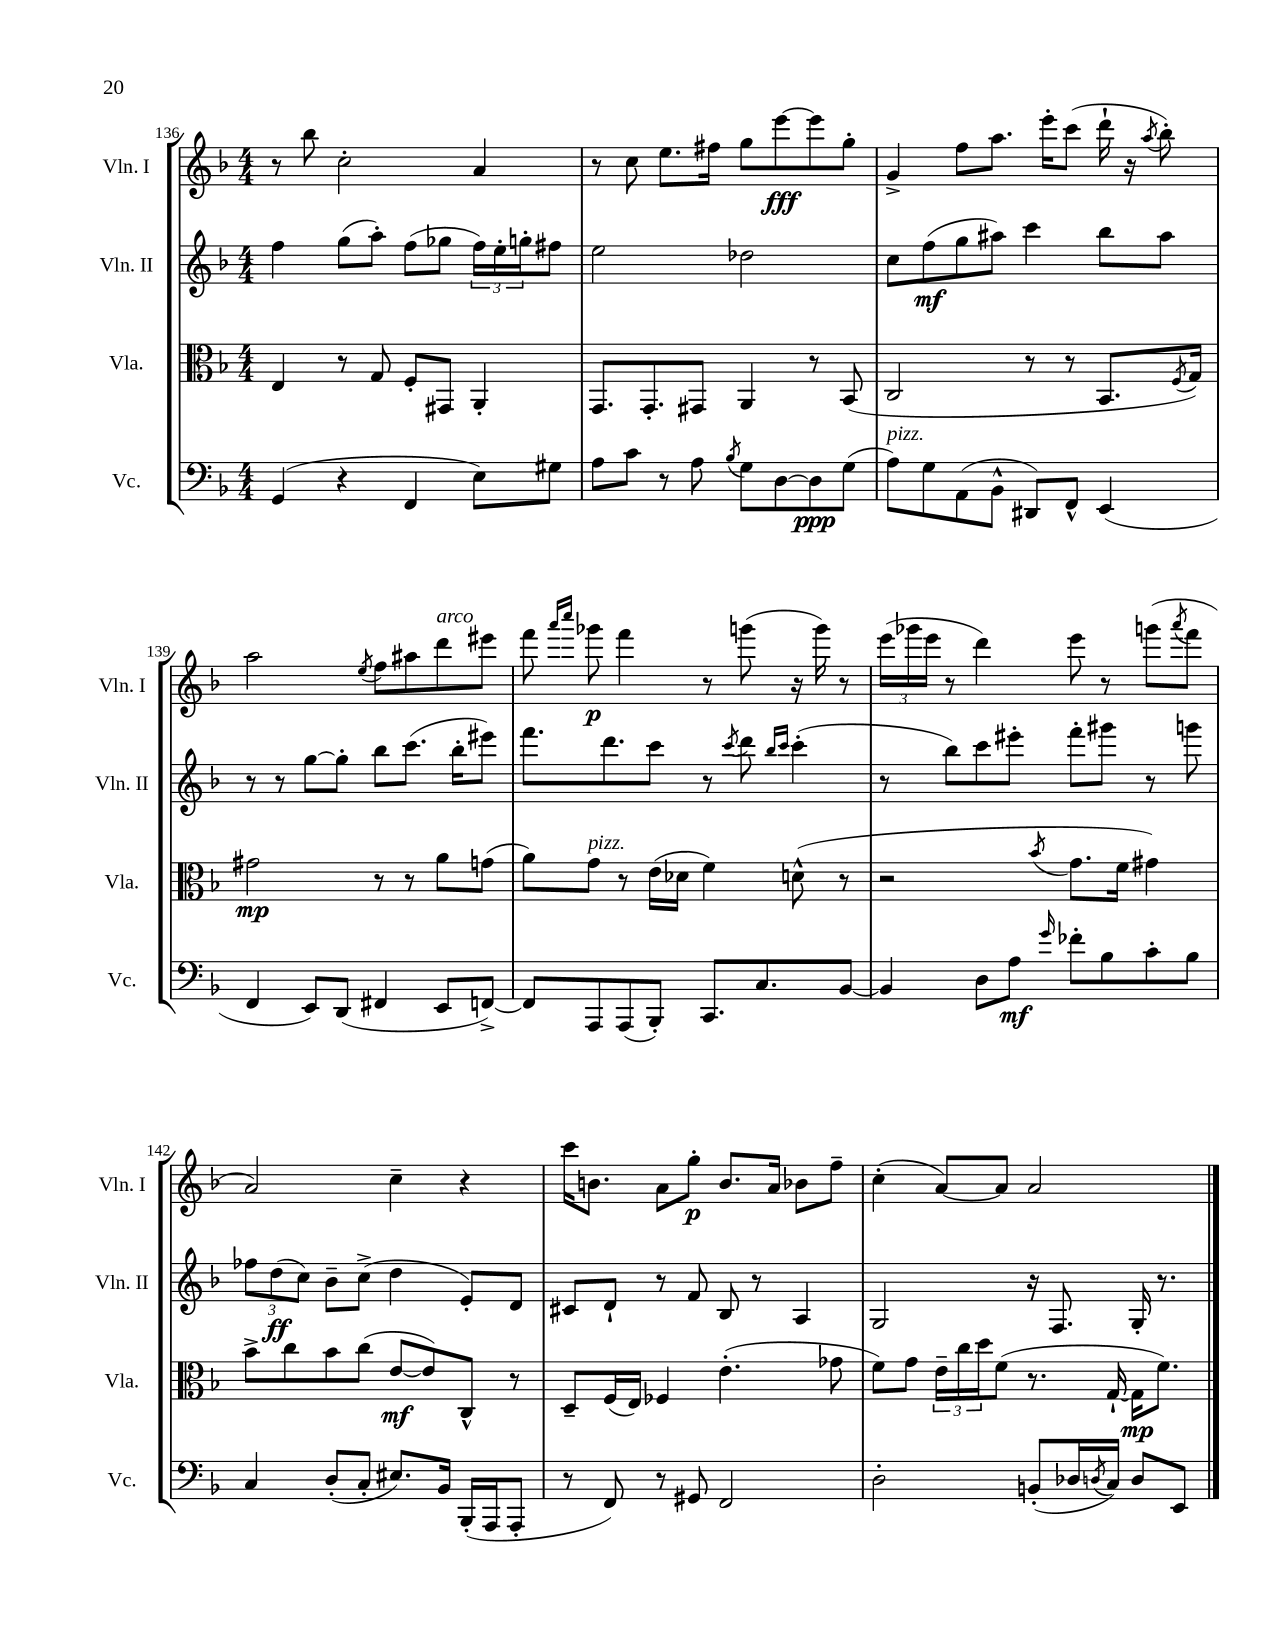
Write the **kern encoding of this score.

**kern	**dynam	**kern	**dynam	**kern	**dynam	**kern	**dynam
*part4	*part4	*part3	*part3	*part2	*part2	*part1	*part1
*staff4	*staff4	*staff3	*staff3	*staff2	*staff2	*staff1	*staff1
*I"Vc.	*	*I"Vla.	*	*I"Vln. II	*	*I"Vln. I	*
*I'Vc.	*	*I'Vla.	*	*I'Vln. II	*	*I'Vln. I	*
*clefF4	*	*clefC3	*	*clefG2	*	*clefG2	*
*k[b-]	*	*k[b-]	*	*k[b-]	*	*k[b-]	*
*M4/4	*	*M4/4	*	*M4/4	*	*M4/4	*
=136	=136	=136	=136	=136	=136	=136	=136
(4GG/	.	4E/	.	4ff\	.	8r	.
.	.	.	.	.	.	8bb-\	.
4r	.	8r	.	(8gg\L	.	2cc'\	.
.	.	8G/	.	8aa'\J)	.	.	.
4FF/	.	8F'/L	.	(8ff\L	.	.	.
.	.	8GG#X/J	.	8gg-X\J	.	.	.
8E\L)	.	4AA'/	.	24ff\LL)	.	4a/	.
.	.	.	.	24ee'\	.	.	.
.	.	.	.	24ggn'\J	.	.	.
8G#X\J	.	.	.	8ff#X\J	.	.	.
=137	=137	=137	=137	=137	=137	=137	=137
8A\L	.	8.GG/L	.	2ee\	.	8r	.
8c\J	.	.	.	.	.	8cc\	.
.	.	8.GG'/	.	.	.	.	.
8r	.	.	.	.	.	8.ee\L	.
8A\	.	8GG#X/J	.	.	.	.	.
.	.	.	.	.	.	16ff#X\Jk	.
8qB-/	.	.	.	.	.	.	.
8G\L	.	4AA/	.	2dd-X\	.	8gg\L	.
[8D\	.	.	.	.	.	[8eee\	fff
8D\]	ppp	8r	.	.	.	8eee\]	.
(8G\J	.	(8BB-/	.	.	.	8gg'\J	.
=138	=138	=138	=138	=138	=138	=138	=138
!LO:TX:a:i:t=pizz.	!	!	!	!	!	!	!
8A\L)	.	2C/	.	8cc\L	.	4g^/	.
8G\	.	.	.	(8ff\	mf	.	.
(8AA\	.	.	.	8gg\	.	8ff\L	.
8BB-^^\J	.	.	.	8aa#X\J)	.	8.aa\J	.
8DD#X/L)	.	8r	.	4ccc\	.	.	.
.	.	.	.	.	.	16eee'\KL	.
8FF^^/J	.	8r	.	.	.	(8ccc\J	.
(4EE/	.	8.BB-/L	.	8bb-\L	.	16ddd`\	.
.	.	.	.	.	.	16r	.
.	.	.	.	.	.	8qaa/	.
.	.	.	.	8aa#\J	.	8bb-'\)	.
.	.	8qF/	.	.	.	.	.
.	.	16G/Jk)	.	.	.	.	.
!!LO:LB:g=z
=139	=139	=139	=139	=139	=139	=139	=139
4FF/	.	2g#X\	mp	8r	.	2aa\	.
.	.	.	.	8r	.	.	.
8EE/L)	.	.	.	[8gg\L	.	.	.
(8DD/J	.	.	.	8gg'\J]	.	.	.
.	.	.	.	.	.	8qee/	.
4FF#X/	.	8r	.	8bb-\L	.	8ff\L	.
.	.	8r	.	(8.ccc\J	.	8aa#X\	.
!	!	!	!	!	!	!LO:TX:a:i:t=arco	!
8EE/L	.	8a\L	.	.	.	8ddd\	.
.	.	.	.	16bb-'\KL	.	.	.
[8FFn^/J)	.	(8gn\J	.	8eee#X\J)	.	8eee#X\J	.
=140	=140	=140	=140	=140	=140	=140	=140
8FF/L]	.	8a\L)	.	8.fff\L	.	8fff\	.
.	.	.	.	.	.	16qqaaa/LL	.
.	.	.	.	.	.	16qqcccc/JJ	.
!	!	!LO:TX:a:i:t=pizz.	!	!	!	!	!
8AAA/	.	8g\J	.	.	.	8ggg-X\	p
.	.	.	.	8.ddd\	.	.	.
(8AAA/	.	8r	.	.	.	4fff\	.
8BBB-'/J)	.	(16e\LL	.	8ccc\J	.	.	.
.	.	16d-X\JJ	.	.	.	.	.
8.CC/L	.	4f\)	.	8r	.	8r	.
.	.	.	.	8qccc/	.	.	.
.	.	.	.	8ddd\	.	(8gggn\	.
8.C/	.	.	.	.	.	.	.
.	.	.	.	16qqbb-/LL	.	.	.
.	.	.	.	16qqccc/JJ	.	.	.
.	.	(8dn^^\	.	(4ccc'\	.	16r	.
.	.	.	.	.	.	16ggg\)	.
[8BB-/J	.	8r	.	.	.	8r	.
=141	=141	=141	=141	=141	=141	=141	=141
4BB-/]	.	2r	.	8r	.	(24eee\LL	.
.	.	.	.	.	.	24ggg-X\	.
.	.	.	.	.	.	24eee\JJ	.
.	.	.	.	8bb-\L)	.	8r	.
8D\L	.	.	.	8ccc\	.	4ddd\)	.
8A\J	mf	.	.	8eee#X'\J	.	.	.
16qqg/	.	8qb-/	.	.	.	.	.
8f-X'\L	.	8.g\L	.	8fff'\L	.	8eee\	.
8B-\	.	.	.	8ggg#X\J	.	8r	.
.	.	16f\Jk	.	.	.	.	.
8c'\	.	4g#X\)	.	8r	.	(8gggn\L	.
.	.	.	.	.	.	8qaaa/	.
8B-\J	.	.	.	8gggn\	.	8fff\J	.
!!LO:LB:g=z
=142	=142	=142	=142	=142	=142	=142	=142
4C/	.	8b-^\L	.	12ff-X\L	.	2a/)	.
.	.	.	.	(12dd\	ff	.	.
.	.	8cc\	.	.	.	.	.
.	.	.	.	12cc\J)	.	.	.
(8D'/L	.	8b-\	.	8b-~\L	.	.	.
8C'/J	.	(8cc\J	.	(8cc^\J	.	.	.
8.E#X/L)	.	[8e/L	mf	4dd\	.	4cc~\	.
.	.	8e/])	.	.	.	.	.
16BB-/Jk	.	.	.	.	.	.	.
(16BBB-'/LL	.	8C^^/J	.	8e'/L)	.	4r	.
16AAA/J	.	.	.	.	.	.	.
8AAA'/J	.	8r	.	8d/J	.	.	.
=143	=143	=143	=143	=143	=143	=143	=143
8r	.	8D~/L	.	8c#X/L	.	16ccc\KL	.
.	.	.	.	.	.	8.bn\J	.
8FF/)	.	(16F/L	.	8d`/J	.	.	.
.	.	16E/JJ)	.	.	.	.	.
8r	.	4F-X/	.	8r	.	8a\L	.
8GG#X/	.	.	.	8f/	.	8gg'\J	p
2FF/	.	(4.e'\	.	8B-/	.	8.b/L	.
.	.	.	.	8r	.	.	.
.	.	.	.	.	.	16a/Jk	.
.	.	.	.	4A/	.	8b-X\L	.
.	.	8g-X\	.	.	.	8ff~\J	.
=144	=144	=144	=144	=144	=144	=144	=144
2D'\	.	8f\L)	.	2G/	.	(4cc'\	.
.	.	8g\J	.	.	.	.	.
.	.	24e~\LL	.	.	.	[8a/L)	.
.	.	24cc\	.	.	.	.	.
.	.	24dd\J	.	.	.	.	.
.	.	(8f\J	.	.	.	8a/J]	.
(8BBn'/L	.	8.r	.	16r	.	2a/	.
.	.	.	.	8.F/	.	.	.
16D-X/L	.	.	.	.	.	.	.
8qDn/	.	.	.	.	.	.	.
16C/JJ)	.	[16G`/	.	.	.	.	.
8D/L	.	16G\KL]	mp	16G'/	.	.	.
.	.	8.f\J)	.	8.r	.	.	.
8EE/J	.	.	.	.	.	.	.
==	==	==	==	==	==	==	==
*-	*-	*-	*-	*-	*-	*-	*-
